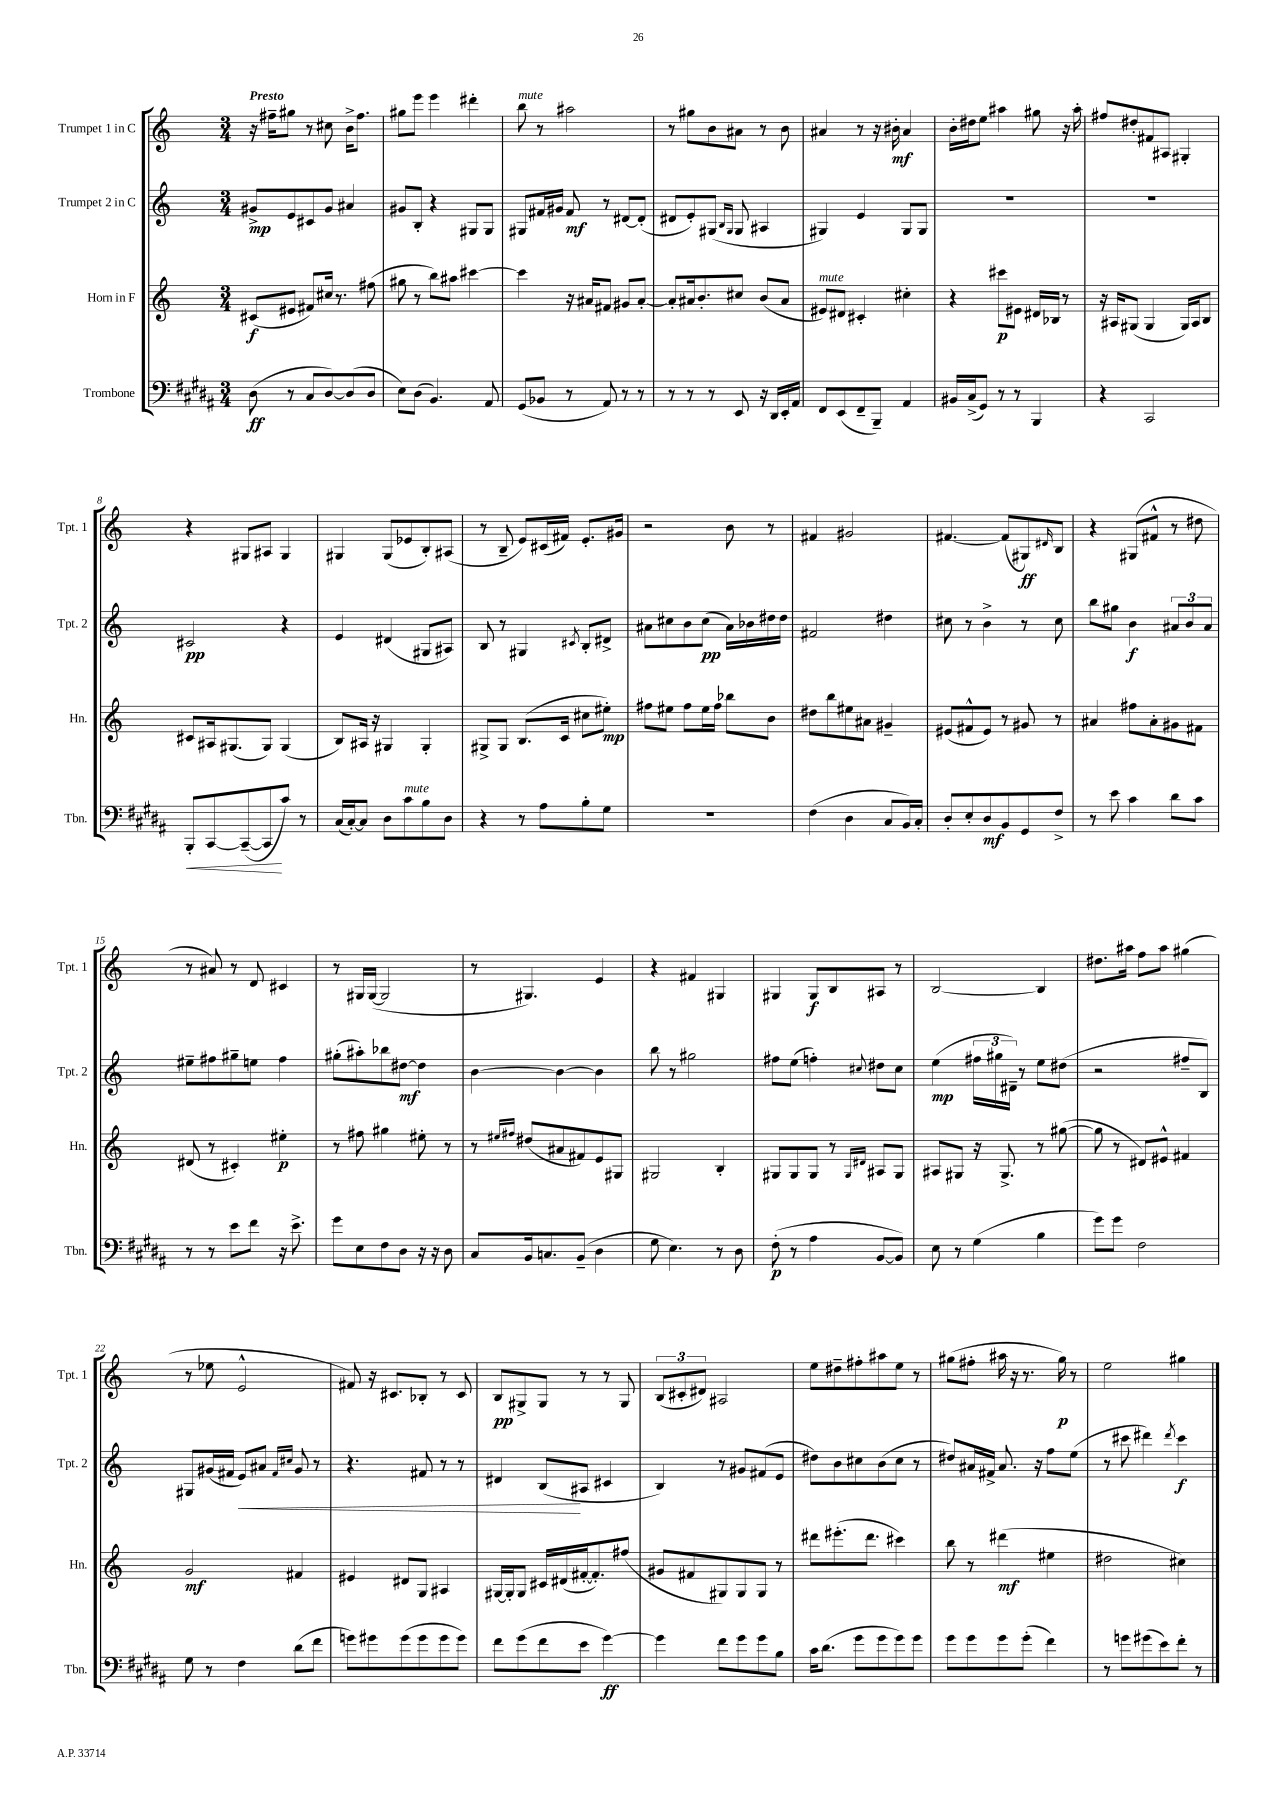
<<
\new StaffGroup <<
\new Staff = "s0" \with { instrumentName = "Trumpet 1 in C" shortInstrumentName = "Tpt. 1" } {
    \clef treble \key c \major \numericTimeSignature \time 3/4 \tempo "Presto"
    r16 fis''16-- gis''8 r8 cis''8 b'16-> fis''8. |
    gis''8 e'''8 e'''4 dis'''4-. |
    b''8^\markup { \italic "mute" } r8 ais''2 |
    r8 gis''8 b'8 ais'8 r8 b'8 |
    ais'4 r8 r16 bis'16-.\mf ais'4 |
    b'16-. dis''16 e''8 ais''4 gis''8 r16 ais''16-. |
    fis''8 dis''8-. fis'8 ais8 gis4-. |
    r4 gis8 ais8 gis4 |
    gis4 gis8( ees'8 b8-.) ais8( |
    r8 b8-- e'8) cis'16( fis'16) e'8.-. gis'16 |
    r2 b'8 r8 |
    fis'4 gis'2 |
    fis'4.~ fis'8( gis8\ff) \grace { dis'16 } b8 |
    r4 gis8( fis'8-^ r8 dis''8 |
    r8 ais'8) r8 d'8 cis'4 |
    r8 gis16 gis16~( gis2 |
    r8 gis4.) e'4 |
    r4 fis'4 gis4 |
    gis4 gis8\f b8 ais8 r8 |
    b2~ b4 |
    dis''8. ais''16 f''8 ais''8 gis''4( |
    r8 ees''8 e'2-^ |
    fis'8) r16 cis'8. bes8-. r8 cis'8 |
    b8\pp gis8-> gis8 r8 r8 gis8 |
    \tuplet 3/2 { b8( cis'8-. dis'8) } ais2 |
    e''8 dis''8-- fis''8-. ais''8 e''8 r8 |
    gis''8( fis''8-. ais''16 r16 r8. gis''16\p) r8 |
    e''2 gis''4 \bar "|." |
}
\new Staff = "s1" \with { instrumentName = "Trumpet 2 in C" shortInstrumentName = "Tpt. 2" } {
    \clef treble \key c \major \numericTimeSignature \time 3/4
    gis'8->\mp e'8 cis'8 gis'8 ais'4 |
    gis'8 b8-. r4 gis8 gis8 |
    gis8 fis'16 gis'16 fis'8\mf r8 dis'8~ dis'8-.( |
    dis'8 e'8-.) gis8( \grace { b16 gis16 } gis8 ais4 |
    gis4) e'4 gis8 gis8 |
    R2. |
    R2. |
    cis'2\pp r4 |
    e'4 dis'4( gis8 ais8) |
    b8 r8 gis4 \acciaccatura { cis'8 } b8-. dis'8-> |
    ais'8 cis''8 b'8 cis''8\pp( ais'16) bes'16 dis''16 dis''16 |
    fis'2 dis''4 |
    cis''8 r8 b'4-> r8 cis''8 |
    b''8 gis''8 b'4\f \tuplet 3/2 { ais'8 b'8 ais'8 } |
    eis''8-- fis''8 gis''8-- e''8 fis''4 |
    gis''8-.( ais''8-.) bes''8 dis''8~\mf dis''4 |
    b'4~ b'4~ b'4 |
    b''8 r8 gis''2 |
    fis''8 e''8( f''4-.) \appoggiatura { cis''8 } dis''8 cis''8 |
    e''4\mp( \tuplet 3/2 { fis''16 gis''16 dis'16--) } r8 e''8 dis''8( |
    r2 fis''8-- b8) |
    gis8 gis'16( fis'16 e'8\<) ais'8 \grace { fis'16 cis''16 } gis'8 r8 |
    r4. fis'8 r8 r8 |
    dis'4 b8\!( ais8 cis'4 |
    b4) r8 gis'8 fis'8( e'8 |
    dis''8) b'8 cis''8 b'8( cis''8 r8 |
    dis''8) ais'16 fis'16-> ais'8. r16 f''8 e''8( |
    r8 cis'''8 dis'''4) \acciaccatura { dis'''8 } cis'''4\f \bar "|." |
}
\new Staff = "s2" \with { instrumentName = "Horn in F" shortInstrumentName = "Hn." } {
    \clef treble \key c \major \numericTimeSignature \time 3/4
    cis'8\f( eis'8 fis'8) cis''16 r8. fis''8( |
    gis''8 r8 b''8) ais''8 cis'''4~ |
    cis'''4 r16 ais'16 fis'8 gis'8 ais'8~-. |
    ais'8-. ais'16 b'8.-. cis''8 b'8( ais'8 |
    eis'8^\markup { \italic "mute" }) dis'8 cis'4-. cis''4-. |
    r4 cis'''8\p eis'8 dis'16 bes16 r8 |
    r16 ais16 gis8( gis4 gis16) ais16 b8 |
    cis'8 ais16 gis8.( gis8) gis4( |
    b8) ais16 r16 gis4 gis4-. |
    gis8-> gis8 b8.( c'16 cis''8 eis''8-.\mp) |
    fis''8 eis''8 fis''8 eis''16 fis''16 bes''8 b'8 |
    dis''8 b''8 eis''8 ais'8 gis'4-- |
    eis'8( fis'8-^ eis'8) r8 gis'8 r8 |
    ais'4 fis''8 ais'8-. gis'8 fis'8 |
    dis'8( r8 cis'4-.) eis''4-.\p |
    r8 fis''8 gis''4 eis''8-. r8 |
    r8 \grace { eis''16 fis''16 } dis''8( ais'8 fis'8) e'8 gis8 |
    gis2 b4-. |
    gis8 gis8 gis8 r8 \grace { gis16 dis'16 } ais8 gis8 |
    ais8 gis8 r16 gis8.-> r8 gis''8~( |
    gis''8 r8 dis'8) eis'8-^ fis'4 |
    g'2\mf fis'4 |
    eis'4 dis'8 g8 ais4 |
    gis16~ gis16-. gis8 cis'16 dis'16( fis'16~-. fis'8.-.) fis''8( |
    gis'8 fis'8 gis8) gis8 gis8 r8 |
    dis'''8 eis'''8.-.( dis'''8. cis'''4) |
    b''8 r8 dis'''4\mf( eis''4 |
    dis''2 cis''4) \bar "|." |
}
\new Staff = "s3" \with { instrumentName = "Trombone" shortInstrumentName = "Tbn." } {
    \clef bass \key b \major \numericTimeSignature \time 3/4
    dis8\ff( r8 cis8 dis8~) dis8( dis8 |
    e8) dis8( b,4.) ais,8 |
    gis,8( bes,8 r8 ais,8) r8 r8 |
    r8 r8 r8 e,8 r16 dis,16 e,16-. ais,16 |
    fis,8 e,8( fis,8-- b,,8--) ais,4 |
    bis,16 cis16->( gis,8) r8 r8 b,,4 |
    r4 cis,2 |
    b,,8-.\< cis,8~ cis,8~--( cis,8\! cis'8) r8 |
    cis16( cis16~-.) cis8 dis8 cis'8^\markup { \italic "mute" } b8 dis8 |
    r4 r8 ais8 b8-. gis8 |
    R2. |
    fis4( dis4 cis8 b,16) cis16-. |
    dis8-. e8-. dis8\mf b,8 gis,8 fis8-> |
    r8 e'8 cis'4 dis'8 cis'8 |
    r8 r8 e'8 fis'8 r16 e'8.-> |
    gis'8 e8 fis8 dis8 r16 r16 dis8 |
    cis8 b,16 c8. b,8--( dis4 |
    gis8 e4.) r8 dis8 |
    fis8-.\p( r8 ais4 b,8~ b,8) |
    e8 r8 gis4( b4 |
    gis'8) gis'8 fis2 |
    gis8 r8 fis4 dis'8( fis'8 |
    g'8) gis'8 gis'8( gis'8 gis'8 gis'8) |
    fis'8 gis'8( fis'8 e'8 gis'4~\ff) |
    gis'4 fis'8 gis'8 gis'8 b8 |
    cis'16 dis'8.( gis'8 gis'8 gis'8) gis'8 |
    gis'8 gis'8 gis'8 gis'8-.( fis'4) |
    r8 g'8 gis'8( e'8) fis'8-. r8 \bar "|." |
}
>>
>>
